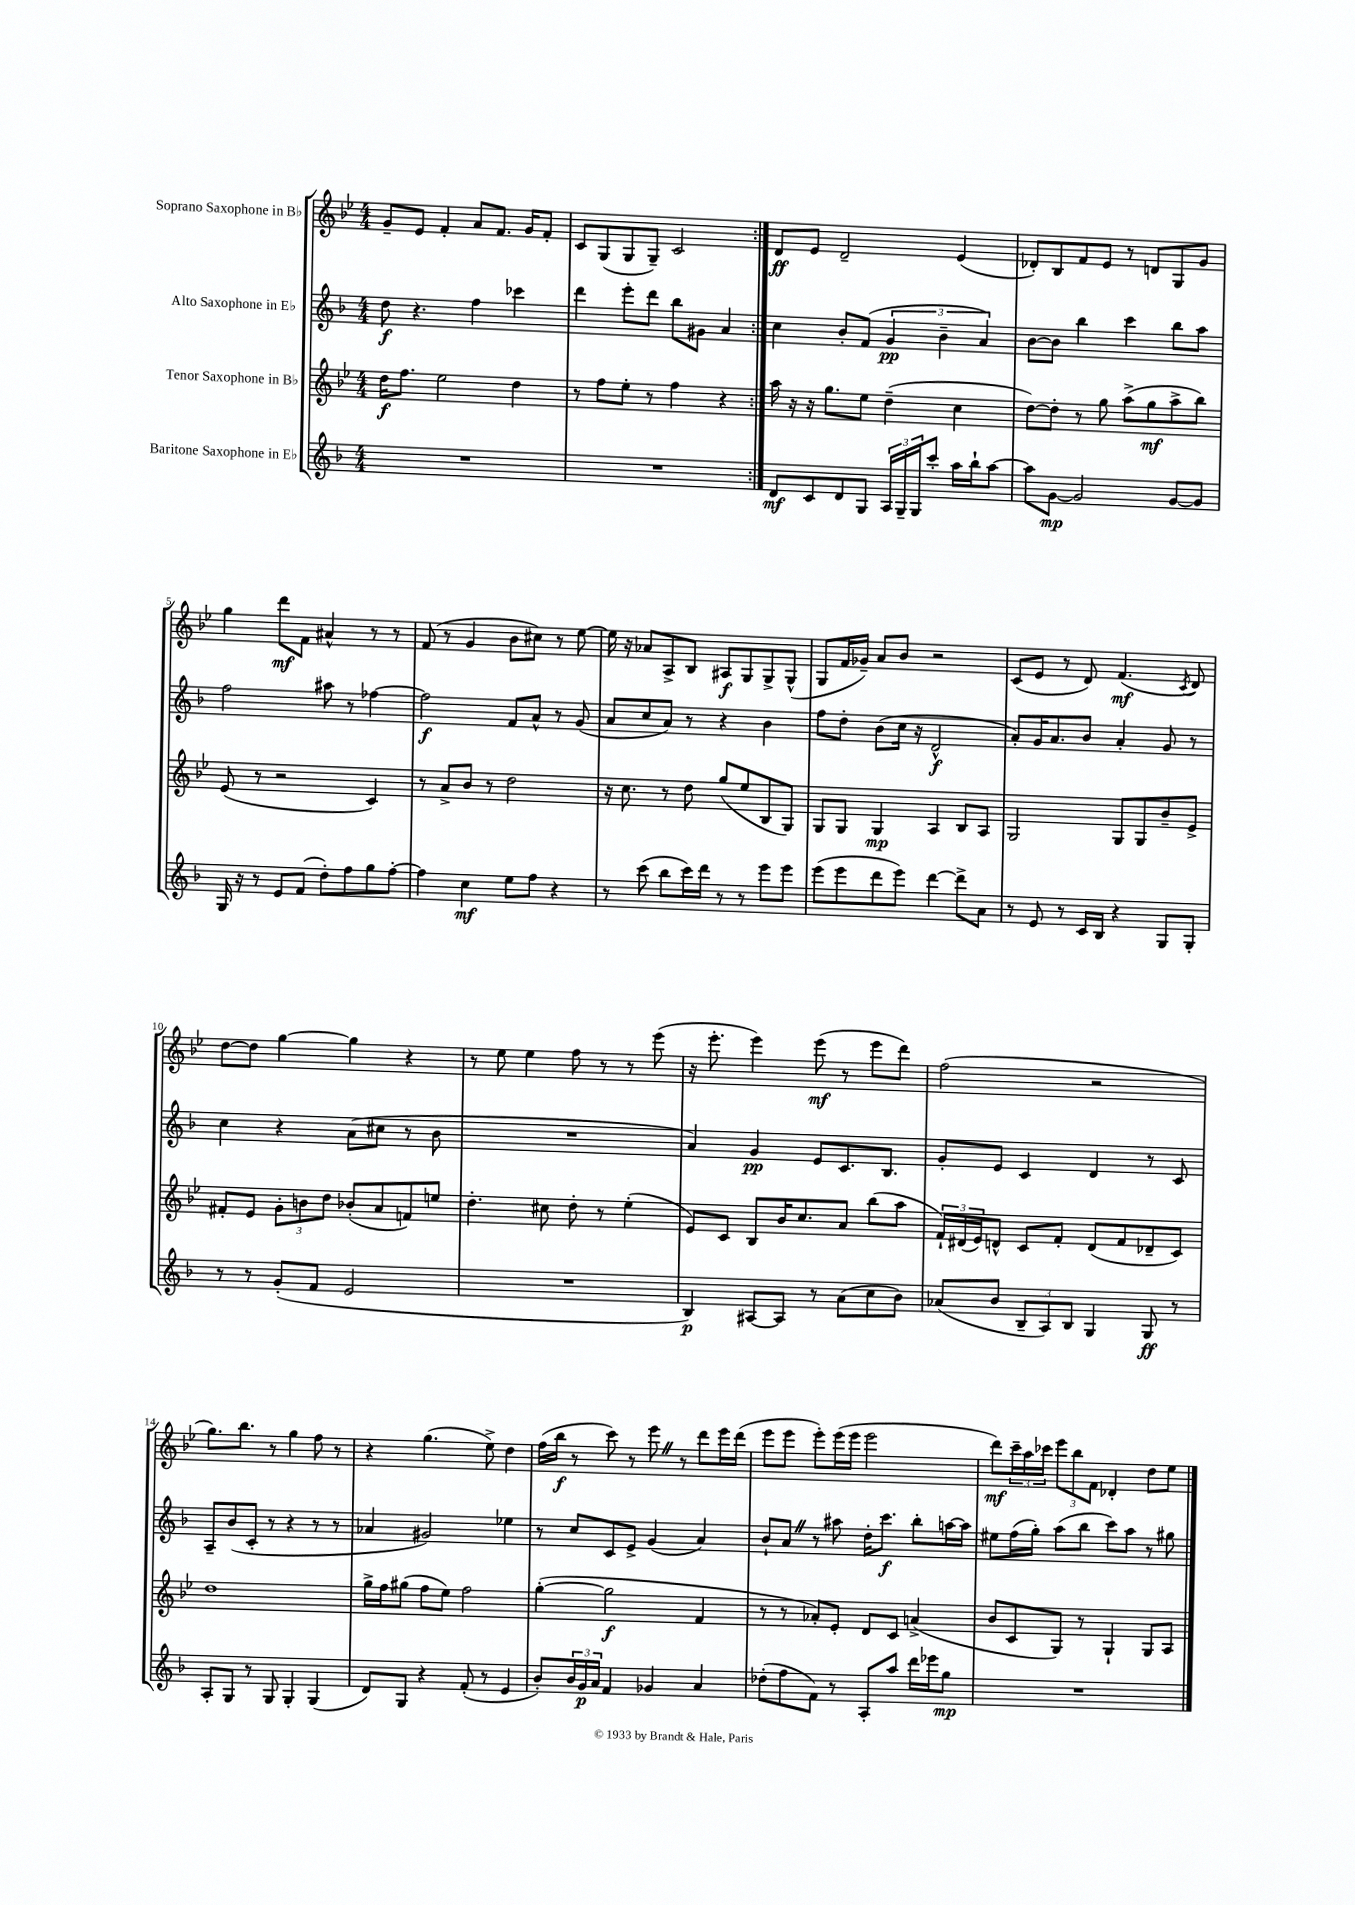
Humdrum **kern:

**kern	**dynam	**kern	**dynam	**kern	**dynam	**kern	**dynam
*part4	*part4	*part3	*part3	*part2	*part2	*part1	*part1
*staff4	*staff4	*staff3	*staff3	*staff2	*staff2	*staff1	*staff1
*I"Baritone Saxophone in E♭	*	*I"Tenor Saxophone in B♭	*	*I"Alto Saxophone in E♭	*	*I"Soprano Saxophone in B♭	*
*clefG2	*	*clefG2	*	*clefG2	*	*clefG2	*
*k[b-]	*	*k[b-e-]	*	*k[b-]	*	*k[b-e-]	*
*M4/4	*	*M4/4	*	*M4/4	*	*M4/4	*
=1	=1	=1	=1	=1	=1	=1	=1
1r	.	16dd\KL	f	8dd\	f	8g~/L	.
.	.	8.ff\J	.	.	.	.	.
.	.	.	.	4.r	.	8e-/J	.
.	.	2ee-\	.	.	.	4f'/	.
.	.	.	.	4ff\	.	8a/L	.
.	.	.	.	.	.	8.f/J	.
.	.	4dd\	.	4ccc-X\	.	.	.
.	.	.	.	.	.	16g/KL	.
.	.	.	.	.	.	8f'/J	.
=2	=2	=2	=2	=2	=2	=2	=2
1r	.	8r	.	4ddd\	.	8c/L	.
.	.	8ff\L	.	.	.	(8G/	.
.	.	8ee-'\J	.	8eee'\L	.	8G/	.
.	.	8r	.	8ddd\J	.	8G~/J)	.
.	.	4ff\	.	8bb-\L	.	2c/	.
.	.	.	.	8g#X\J	.	.	.
.	.	4r	.	4a/	.	.	.
=3:|!	=3:|!	=3:|!	=3:|!	=3:|!	=3:|!	=3:|!	=3:|!
8d/L	mf	16aa\	.	4cc\	.	8d/L	ff
.	.	16r	.	.	.	.	.
8c/	.	16r	.	.	.	8e-/J	.
.	.	8.gg\L	.	.	.	.	.
8d/	.	.	.	8b-'/L	.	2d~/	.
8G/J	.	8ee-\J	.	(8f/J	.	.	.
24A/LL	.	(4dd~\	.	6g/	pp	.	.
24G~/	.	.	.	.	.	.	.
24G/J	.	.	.	.	.	.	.
8ccc'/J	.	.	.	.	.	.	.
.	.	.	.	6b-~\	.	.	.
16aa\LL	.	4cc\	.	.	.	(4e-/	.
16bb-`\J	.	.	.	.	.	.	.
.	.	.	.	6a/)	.	.	.
[8aa\J	.	.	.	.	.	.	.
=4	=4	=4	=4	=4	=4	=4	=4
8aa\L]	.	[8dd\L)	.	[8b-\L	.	8d-X'/L)	.
[8g\J	mp	8dd'\J]	.	8b-\J]	.	8B-/	.
2g/]	.	8r	.	4bb-\	.	8f/	.
.	.	8gg\	.	.	.	8e-/J	.
.	.	(8aa^\L	.	4ccc\	.	8r	.
.	.	8gg\	mf	.	.	8dn/L	.
[8g/L	.	8aa^\	.	8bb-\L	.	8G/	.
8g/J]	.	8bb-\J)	.	8aa\J	.	8g/J	.
!!LO:LB:g=z
=5	=5	=5	=5	=5	=5	=5	=5
16G/	.	(8e-/	.	2ff\	.	4gg\	.
16r	.	.	.	.	.	.	.
8r	.	8r	.	.	.	.	.
8e/L	.	2r	.	.	.	8ddd\L	mf
(8f/J	.	.	.	.	.	8f\J	.
8dd'\L)	.	.	.	8aa#X\	.	4a#X^^/	.
8ff\	.	.	.	8r	.	.	.
8gg\	.	4c/)	.	[4ff-X\	.	8r	.
[8ff'\J	.	.	.	.	.	8r	.
=6	=6	=6	=6	=6	=6	=6	=6
4ff\]	.	8r	.	2ff-\]	f	(8f/	.
.	.	8a^/L	.	.	.	8r	.
4cc\	mf	8b-/J	.	.	.	4g/	.
.	.	8r	.	.	.	.	.
8ee\L	.	2dd\	.	8f/L	.	8b-\L	.
8ff\J	.	.	.	8a^^/J	.	8cc#X\J)	.
4r	.	.	.	8r	.	8r	.
.	.	.	.	(8g/	.	[8ee-\	.
=7	=7	=7	=7	=7	=7	=7	=7
8r	.	16r	.	8a/L	.	16ee-\]	.
.	.	8.cc\	.	.	.	16r	.
(8ccc\	.	.	.	8cc/	.	8a-X/L	.
8bb-\L	.	8r	.	8a/J)	.	8A^/	.
16ccc\L)	.	8dd\	.	8r	.	8B-/J	.
16ddd\JJ	.	.	.	.	.	.	.
8r	.	(8gg/L	.	4r	.	8A#X/L	f
8r	.	8ee-/	.	.	.	8G/	.
8eee\L	.	8B-/	.	4b-\	.	8G^/	.
8eee\J	.	8G/J)	.	.	.	(8G^^/J	.
=8	=8	=8	=8	=8	=8	=8	=8
(8eee\L	.	8G/L	.	8ff\L	.	8G/L	.
8eee\	.	8G/J	.	8dd'\J	.	16f/L	.
.	.	.	.	.	.	16g-X~/JJ)	.
8ddd\	.	4G/	mp	(8b-\L	.	8a/L	.
8eee\J)	.	.	.	16cc\Jk	.	8b-/J	.
.	.	.	.	16r	.	.	.
[4ddd\	.	4A/	.	2d^^/	f	2r	.
8ddd^\L]	.	8B-/L	.	.	.	.	.
8a\J	.	8A/J	.	.	.	.	.
=9	=9	=9	=9	=9	=9	=9	=9
8r	.	2G/	.	8a'/L)	.	(8c/L	.
8e/	.	.	.	16g/K	.	8e-/J	.
.	.	.	.	8.a/	.	.	.
8r	.	.	.	.	.	8r	.
16c/LL	.	.	.	8b-/J	.	8d/)	.
16B-/JJ	.	.	.	.	.	.	.
4r	.	8G/L	.	4a'/	.	(4.f/	mf
.	.	8G/	.	.	.	.	.
8G/L	.	8b-~/	.	8g/	.	.	.
.	.	.	.	.	.	8qc/	.
8G'/J	.	8e-^/J	.	8r	.	8d/)	.
!!LO:LB:g=z
=10	=10	=10	=10	=10	=10	=10	=10
8r	.	8f#X'/L	.	4cc\	.	[8dd\L	.
8r	.	8e-/J	.	.	.	8dd\J]	.
(8g'/L	.	12g'\L	.	4r	.	[4gg\	.
.	.	12bn\	.	.	.	.	.
8f/J	.	.	.	.	.	.	.
.	.	12dd\J	.	.	.	.	.
2e/	.	(8b-X'/L	.	(8a\L	.	4gg\]	.
.	.	8a/	.	8cc#X\J	.	.	.
.	.	8fn/)	.	8r	.	4r	.
.	.	8een/J	.	8b-\	.	.	.
=11	=11	=11	=11	=11	=11	=11	=11
1r	.	4.dd'\	.	1r	.	8r	.
.	.	.	.	.	.	8ee-\	.
.	.	.	.	.	.	4ee-\	.
.	.	8cc#X\	.	.	.	.	.
.	.	8dd'\	.	.	.	8ff\	.
.	.	8r	.	.	.	8r	.
.	.	(4ee-'\	.	.	.	8r	.
.	.	.	.	.	.	(8eee-\	.
=12	=12	=12	=12	=12	=12	=12	=12
4B-/)	p	8e-/L)	.	4a/)	.	16r	.
.	.	.	.	.	.	8.eee-'\	.
.	.	8c/J	.	.	.	.	.
[8A#X/L	.	8B-/L	.	4g/	pp	4eee-\)	.
8A#/J]	.	16b-/K	.	.	.	.	.
.	.	8.cc/	.	.	.	.	.
8r	.	.	.	8e/L	.	(8eee-\	mf
(8a\L	.	8a/J	.	8.c/	.	8r	.
8cc\	.	(8bb-\L	.	.	.	8eee-\L	.
.	.	.	.	8.B-/J	.	.	.
8b-\J)	.	8aa\J	.	.	.	8ddd\J)	.
=13	=13	=13	=13	=13	=13	=13	=13
(8a-X/L	.	24f`/LL)	.	8g'/L	.	(2ff\	.
.	.	(24d#X/	.	.	.	.	.
.	.	24e-/J)	.	.	.	.	.
8b-/J	.	8dn^^/J	.	8e/J	.	.	.
12B-~/L	.	8c/L	.	4c/	.	.	.
12A/)	.	.	.	.	.	.	.
.	.	8f'/J	.	.	.	.	.
12B-/J	.	.	.	.	.	.	.
4G/	.	(8d/L	.	4d/	.	2r	.
.	.	8f/	.	.	.	.	.
8G/	ff	8d-X~/	.	8r	.	.	.
8r	.	8c/J)	.	8c/	.	.	.
!!LO:LB:g=z
=14	=14	=14	=14	=14	=14	=14	=14
8A'/L	.	1dd	.	8A~/L	.	8.gg\L)	.
8G/J	.	.	.	(8b-/	.	.	.
.	.	.	.	.	.	8.bb-\J	.
8r	.	.	.	8c'/J	.	.	.
8G/	.	.	.	8r	.	8r	.
4G'/	.	.	.	4r	.	4gg\	.
(4G/	.	.	.	8r	.	8ff\	.
.	.	.	.	8r	.	8r	.
=15	=15	=15	=15	=15	=15	=15	=15
8d/L)	.	16gg^\LL	.	4a-X/	.	4r	.
.	.	16ff\J	.	.	.	.	.
8G/J	.	(8gg#X\J	.	.	.	.	.
4r	.	8ff\L	.	2g#X/)	.	(4.gg\	.
.	.	8ee-\J)	.	.	.	.	.
(8f'/	.	2ff\	.	.	.	.	.
8r	.	.	.	.	.	8ee-^\)	.
4e/	.	.	.	4ee-X\	.	4dd\	.
=16	=16	=16	=16	=16	=16	=16	=16
8b-'/L)	.	([4gg'\	.	8r	.	(16ff\LL	.
.	.	.	.	.	.	16bb-\JJ	f
24b-/L	.	.	.	8cc/L	.	8r	.
24g/	p	.	.	.	.	.	.
24a/JJ	.	.	.	.	.	.	.
4f/	.	2gg\]	f	8c/	.	8ccc\)	.
.	.	.	.	8e^/J	.	8r	.
4g-X/	.	.	.	(4g/	.	8eee-Z\	.
.	.	.	.	.	.	8r	.
4a/	.	4f/	.	4a/)	.	8ddd\L	.
.	.	.	.	.	.	16eee-\L	.
.	.	.	.	.	.	(16ddd\JJ	.
=17	=17	=17	=17	=17	=17	=17	=17
(8dd-X'\L	.	8r	.	8b-`/L	.	8eee-\L	.
8ff\	.	8r	.	8aZ/J	.	8eee-\J	.
8f\J)	.	8a-X'/L)	.	8r	.	8eee-'\L)	.
8r	.	8e-'/J	.	8aa#X\	.	(16eee-\L	.
.	.	.	.	.	.	16eee-\JJ	.
8A'/L	.	8d/L	.	16dd'\KL	.	2eee-\	.
.	.	.	.	8.ccc\J	f	.	.
8aa/J	.	8c/J	.	.	.	.	.
16ddd\LL	.	(4an^/	.	8bb-'\L	.	.	.
16eee-X\J	.	.	.	.	.	.	.
8gg\J	mp	.	.	[16aan\L	.	.	.
.	.	.	.	16aa\JJ]	.	.	.
=18	=18	=18	=18	=18	=18	=18	=18
1r	.	8b-/L	.	8ee#X\L	.	8ddd\L)	mf
.	.	8c/	.	(16ff\L	.	24ccc~\L	.
.	.	.	.	.	.	24aa\	.
.	.	.	.	16gg'\JJ)	.	.	.
.	.	.	.	.	.	24ccc-X\JJ	.
.	.	8G/J)	.	(8aa\L	.	12eee-\L	.
.	.	.	.	.	.	12bb-\	.
.	.	8r	.	8bb-\J	.	.	.
.	.	.	.	.	.	12f\J	.
.	.	4G`/	.	8ccc\L)	.	4d-X'/	.
.	.	.	.	8aa\J	.	.	.
.	.	8G/L	.	8r	.	8dd\L	.
.	.	8A/J	.	8gg#X\	.	8ee-\J	.
==	==	==	==	==	==	==	==
*-	*-	*-	*-	*-	*-	*-	*-
